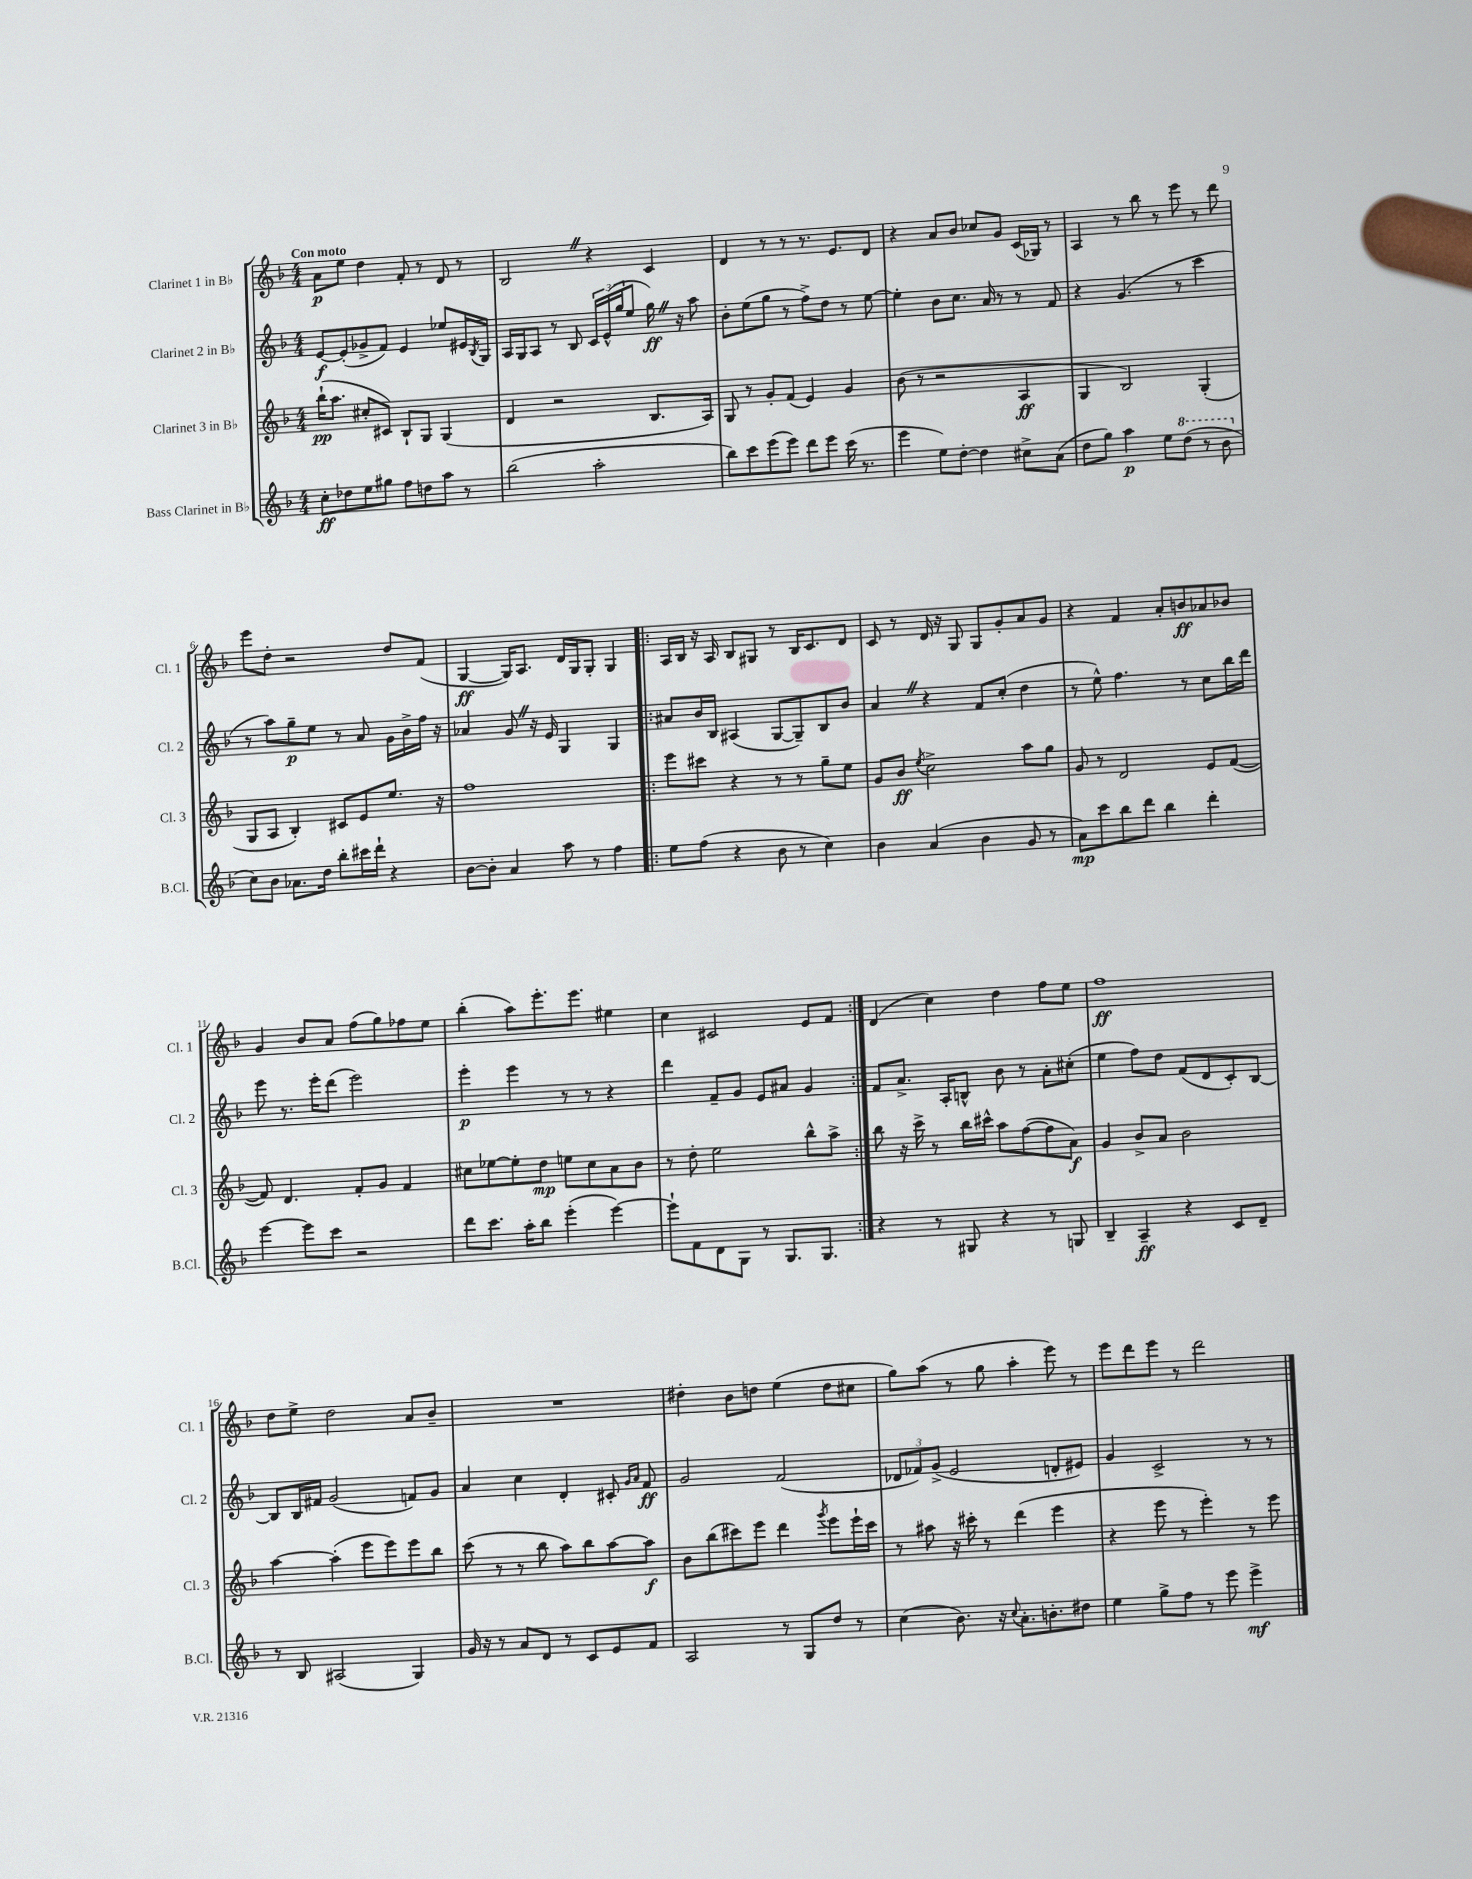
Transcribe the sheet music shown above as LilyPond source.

<<
\new StaffGroup <<
\new Staff = "s0" \with { instrumentName = "Clarinet 1 in Bb" shortInstrumentName = "Cl. 1" } {
    \clef treble \key f \major \numericTimeSignature \time 4/4 \tempo "Con moto"
    a'8\p e''8 d''4 f'8-. r8 d'8 r8 |
    bes2 \once \override BreathingSign.text = \markup { \musicglyph "scripts.caesura.straight" } \breathe r4 c'4 |
    d'4 r8 r8 r8. e'8. d'8 |
    r4 a'8 bes'8 ces''8 g'8 c'16( ges16) r8 |
    a4 r8 bes''8 r8 e'''8 r8 d'''8 |
    e'''8 d''8-. r2 d''8 f'8( |
    g4~\ff g16) a8. d'16 g16 g8-. g4 |
    \repeat volta 2 { a16 bes16 r16 a16 bes8 gis8 r8 bes16 c'8. d'8 |
    c'8 r8 d'16 r16 g8 g8 g'8-. a'8 g'8 |
    r4 f'4 a'8-. b'8\ff aes'8 bes'8 |
    g'4 bes'8 a'8 f''8( g''8) fes''8 e''8 |
    bes''4-.( a''8) e'''8.-. e'''8. eis''4 |
    c''4 cis'2 e'8 f'8 | }
    d'4( c''4) d''4 f''8 e''8 |
    f''1\ff |
    d''8 e''8-> d''2 a'8 bes'8-- |
    R1 |
    dis''4-. bes'8 d''8 e''4( d''8 cis''8 |
    g''8) a''8( r8 g''8 a''4-. e'''8) r8 |
    e'''8 d'''8 e'''8 r8 d'''2 \bar "|." |
}
\new Staff = "s1" \with { instrumentName = "Clarinet 2 in Bb" shortInstrumentName = "Cl. 2" } {
    \clef treble \key f \major \numericTimeSignature \time 4/4
    e'8~\f e'8-.( ges'8-> f'8) e'4 ees''8 eis'16 \acciaccatura { bes8 } g16 |
    a16 g16 a8 r8 bes8 \tuplet 3/2 { c'16 e'16-^( g''16 } e''8 g''16\ff) \once \override BreathingSign.text = \markup { \musicglyph "scripts.caesura.straight" } \breathe r16 a''8 |
    bes'8-. e''8( g''8 r8 f''8->) d''8 r8 e''8~ |
    e''4-. bes'8 c''8. a'16 r8 r8 f'8 |
    r4 g'4.( r8 c'''4 |
    r8 a''8) g''8--\p e''8 r8 a'8 g'16 bes'16-> f''16 r16 |
    aes'4 g'8 \once \override BreathingSign.text = \markup { \musicglyph "scripts.caesura.straight" } \breathe r16 e'16 g4 g4 |
    \repeat volta 2 { ais'8 bes'16 bes16 ais4( g8~ g8--) bes8 bes'8 |
    a'4 \once \override BreathingSign.text = \markup { \musicglyph "scripts.caesura.straight" } \breathe r4 f'8 c''8-.( d''4 |
    r8 e''8-^) f''4. r8 c''8 bes''16 d'''16 |
    e'''8 r8. e'''16-. d'''8( e'''2) |
    e'''4-.\p e'''4 r8 r8 r4 |
    d'''4 f'8-- g'8 e'8 ais'8 g'4 | }
    f'8 a'8.-> a16-. b8-^ bes'8 r8 a'8-. cis''8-.( |
    e''4 f''8) d''8 f'8( d'8 c'8-.) bes8~ |
    bes8 bes16 fis'16 g'2( f'8) g'8 |
    a'4 c''4 d'4-. cis'8-. \grace { g'16 a'16 } f'8\ff |
    g'2 f'2( |
    \tuplet 3/2 { des'8 fes'8) g'8->( } e'2 d'8-. eis'8) |
    g'4 c'2-> r8 r8 \bar "|." |
}
\new Staff = "s2" \with { instrumentName = "Clarinet 3 in Bb" shortInstrumentName = "Cl. 3" } {
    \clef treble \key f \major \numericTimeSignature \time 4/4
    bes''16-!\pp( a''8. cis''8-. cis'8) bes8-! g8 g4( |
    d'4 r2 bes8. a16) |
    g8 r8 g'8-. f'8( e'4) g'4 |
    bes'8( r8 r2 a4\ff |
    g4 bes2) g4-.( |
    g8 a8 bes4-.) cis'8 e'8 e''8. r16 |
    f''1 |
    \repeat volta 2 { e'''8 cis'''8 r4 r8 r8 g''8-- e''8 |
    g'8 bes'8\ff \acciaccatura { e''8 } c''2-> a''8 g''8 |
    g'8 r8 d'2 e'8 f'8~( |
    f'8) d'4. f'8-. g'8 f'4 |
    cis''8 ees''8~ ees''8-. d''8\mp e''8 cis''8 a'8 bes'8 |
    r8 d''8-. e''2 bes''8-^ a''8-> | }
    bes''8 r16 c'''16-> r8 bes''16 cis'''16-^ a''8 f''8~( f''8 a'8\f) |
    g'4 bes'8-> a'8 bes'2 |
    a''4~ a''4-.( e'''8 e'''8) e'''8 bes''8 |
    c'''8( r8 r8 bes''8 a''8) bes''8 a''8~ a''8\f |
    bes'8 bes''8( cis'''8) e'''8 d'''4 \acciaccatura { g'''8 } e'''8 e'''16-! cis'''16 |
    r8 ais''8 r16 cis'''16-. r8 d'''4( e'''4 |
    r4 e'''8 r8 e'''4-.) r8 e'''8 \bar "|." |
}
\new Staff = "s3" \with { instrumentName = "Bass Clarinet in Bb" shortInstrumentName = "B.Cl." } {
    \clef treble \key f \major \numericTimeSignature \time 4/4
    c''8-.\ff des''8 e''8 gis''8 f''8 d''8 a''8 r8 |
    bes''2( a''2-. |
    bes''8) c'''8 e'''8( e'''8) d'''8 e'''8 c'''16( r8. |
    e'''4 e''8) d''8~-. d''4 cis''8-> a'8( |
    d''8 g''8) a''4\p e''8 \ottava #1 d'''8( r8 bes''8 \ottava #0 |
    c''8) bes'8 aes'8. d''16 bes''8-. cis'''16 d'''16-! r4 |
    bes'8~ bes'8-. a'4 a''8 r8 f''4 |
    \repeat volta 2 { e''8 f''8( r4 bes'8 r8 c''4) |
    bes'4 a'4( bes'4 g'8 r8 |
    a'8\mp) c'''8 bes''8 d'''8 bes''4 d'''4-. |
    e'''4~ e'''8 c'''8 r2 |
    d'''8 c'''8. a''16-. bes''8 e'''4-.( e'''4~) |
    e'''8-! f'8 d'8 g8 r8 g8. g8. | }
    r4 r8 gis8 r4 r8 g8 |
    bes4-- a4--\ff r4 c'8 d'8-- |
    r8 bes8 ais2( g4) |
    g'16 r16 r8 a'8 d'8 r8 c'8 e'8 f'8 |
    a2 r8 g8 d''8 r8 |
    c''4( bes'8.) r16 \appoggiatura { c''8 } a'8.-. b'8.-. dis''8 |
    e''4 g''8-> f''8 r8 e'''8 e'''4->\mf \bar "|." |
}
>>
>>
